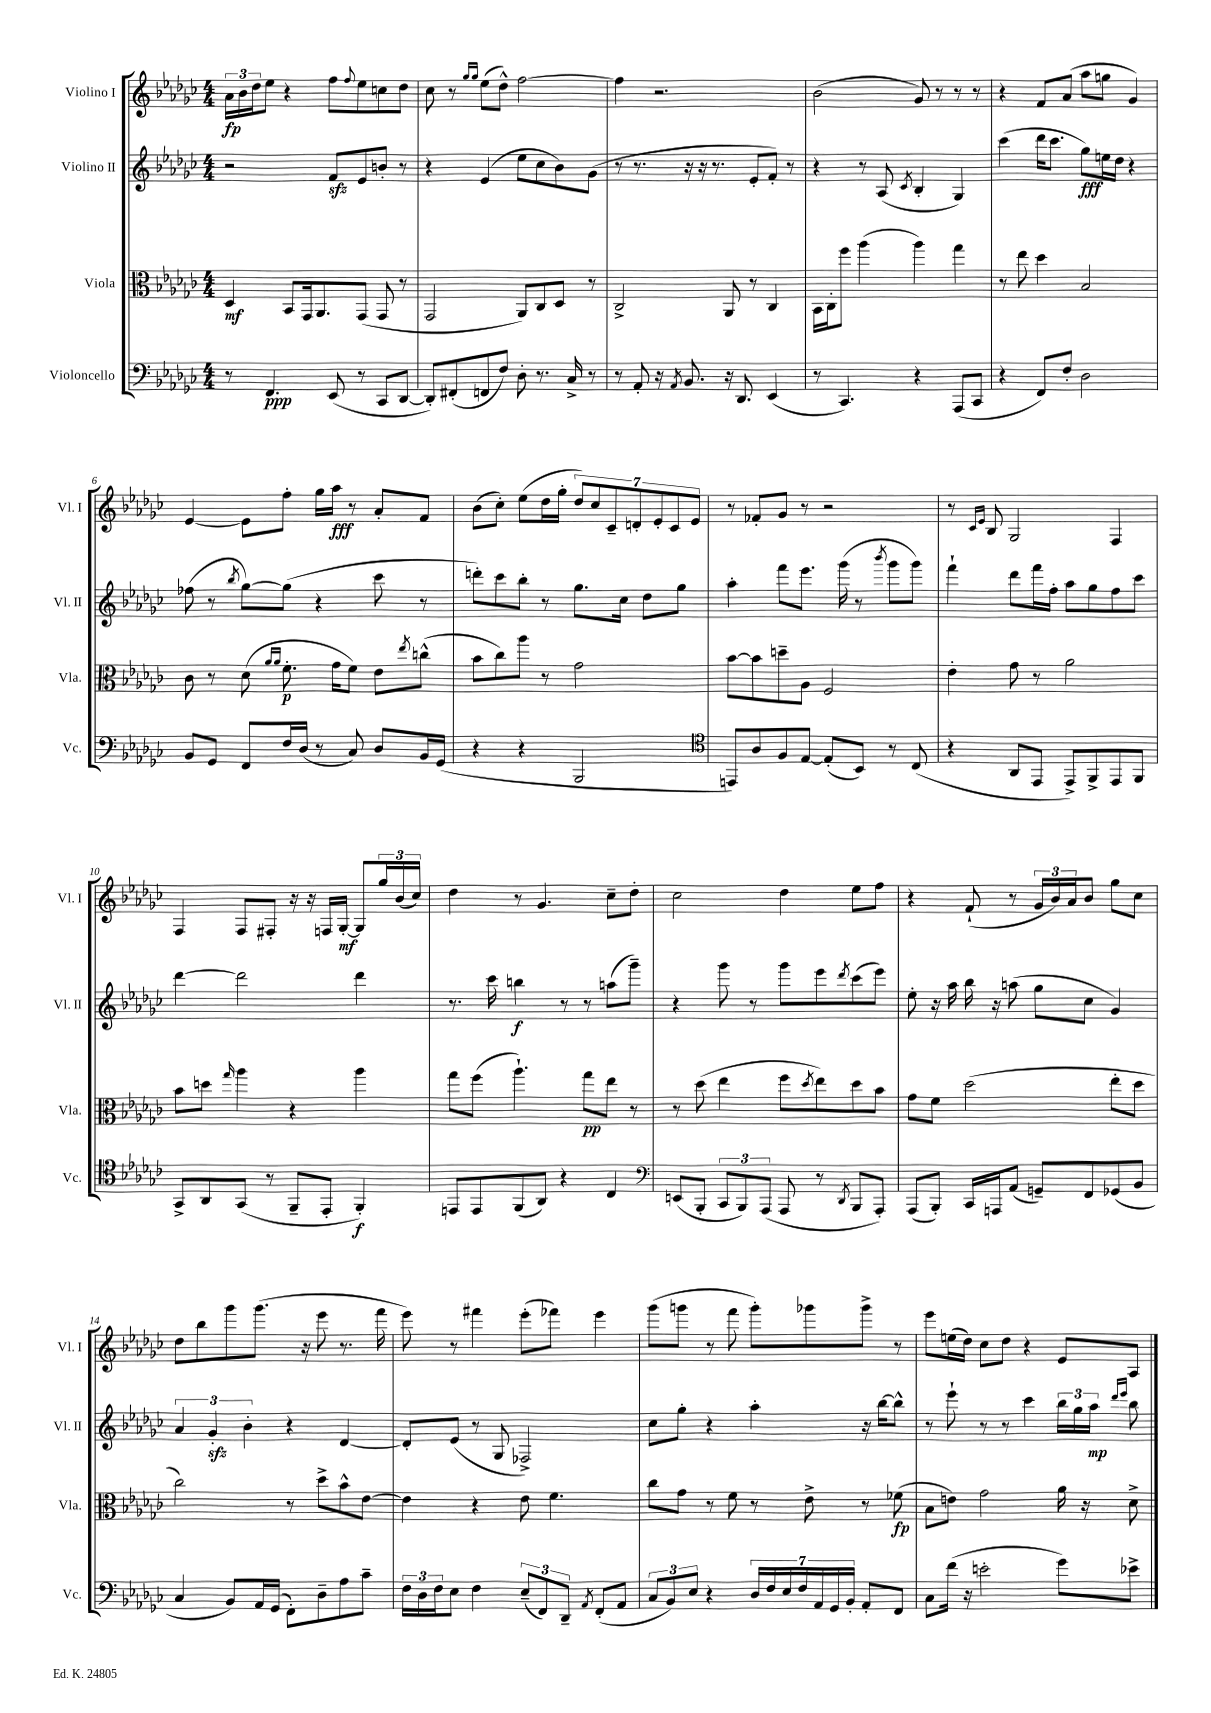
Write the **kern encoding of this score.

**kern	**kern	**kern	**kern
*staff4	*staff3	*staff2	*staff1
*clefF4	*clefC3	*clefG2	*clefG2
*k[b-e-a-d-g-c-]	*k[b-e-a-d-g-c-]	*k[b-e-a-d-g-c-]	*k[b-e-a-d-g-c-]
*M4/4	*M4/4	*M4/4	*M4/4
8r	4D-	2r	24a-
.	.	.	24b-
.	.	.	24dd-
4.FF	.	.	8ee-
.	8BB-	.	4r
.	16GG-	.	.
.	8.AA-	.	.
(8EE-	.	8f	8ff
.	.	.	8qqff
8r	(8GG-	8e-	8ee-
8CC-	8GG-	8b'	8cc
[8DD-	8r	8r	8dd-
=	=	=	=
8DD-'])	2GG-	4r	8cc-
(8FF#'	.	.	8r
.	.	.	16qqgg-
.	.	.	16qqgg-
8FF	.	(4e-	(8ee-
8F)	.	.	8dd-^^)
8D-'	8AA-)	8ee-	[2ff
8.r	8C-	8cc-	.
.	8D-	8b-)	.
16C-^	.	.	.
8r	8r	(8g-	.
=	=	=	=
8r	2C-^	8r	4ff]
8AA-'	.	8.r	.
16r	.	.	2.r
8qAA-	.	.	.
8.BB-	.	16r	.
.	.	16r	.
.	.	8.r	.
16r	8AA-	.	.
8.DD-	.	.	.
.	8r	8e-'	.
(4EE-	4C-	8f')	.
.	.	8r	.
=	=	=	=
8r	16BB-	4r	(2b-
.	16C-'	.	.
4.CC-)	8ff	.	.
.	(4aa-	8r	.
.	.	(8A-	.
.	.	8qc-	.
4r	4aa-)	4B-'	8g-)
.	.	.	8r
(8AAA-	4gg-	4G-)	8r
8CC-	.	.	8r
=	=	=	=
4r	8r	(4ccc-	4r
.	8ee-	.	.
8FF)	4dd-	16ddd-	8f
.	.	8.ccc-	.
8F'	.	.	(8a-
2D-	2B-	8gg-)	8aa-
.	.	16ee	8gg
.	.	16dd-	.
.	.	4r	4g-)
=	=	=	=
8BB-	8c-	(8ff-	[4e-
8GG-	8r	8r	.
.	.	8qbb-	.
8FF	(8d-	[8gg-)	8e-]
.	16qqa-	.	.
.	16qqa-	.	.
16F	8.f'	(8gg-]	8ff'
(16D-	.	.	.
8r	.	4r	16gg-
.	16g-	.	16aa-
8C-)	8f)	.	8r
8D-	8e-	8ccc-	8a-'
.	8qee-	.	.
16BB-	(8cc^^	8r	8f
(16GG-	.	.	.
=	=	=	=
4r	8b-	8ddd')	(8b-
.	8cc-)	8ccc-	8cc-')
4r	8aa-	8bb-'	(8ee-
.	8r	8r	16dd-
.	.	.	16gg-'
2BBB-	2g-	8.gg-	14dd-)
.	.	.	14cc-
.	.	.	14c-~
.	.	16cc-	.
.	.	.	14d'
.	.	8dd-	.
.	.	.	14e-'
.	.	.	14c-
.	.	8gg-	.
.	.	.	14e-
=	=	=	=
*clefC4	*	*	*
8EE)	[8b-	4aa-'	8r
8A-	8b-]	.	8f-'
8F	8dd~	8fff	8g-
[8E-	8A-	8.eee-	8r
(8E-']	2F	.	2r
.	.	(16ggg-	.
8BB-)	.	8r	.
.	.	8qbbb-	.
8r	.	8ggg-	.
(8C-	.	8ggg-)	.
=	=	=	=
4r	4e-'	4fff`	8r
.	.	.	16qqc-
.	.	.	16qqe-
.	.	.	8B-
8AA-	8g-	8ddd-	2G-
8EE-	8r	16fff	.
.	.	16ff'	.
8EE-^)	2a-	8aa-	.
8FF^	.	8gg-	.
8EE-	.	8ff	4F
8FF	.	8ccc-	.
=	=	=	=
8GG-^	8b-	[4ddd-	4F
8AA-	8dd	.	.
.	16qqgg-	.	.
(8GG-	4aa-	2ddd-]	8F
8r	.	.	8F#'
8FF~	4r	.	16r
.	.	.	16r
8EE-'	.	.	16F
.	.	.	[16G-'
4FF')	4aa-	4ddd-	8G-]
.	.	.	24gg-
.	.	.	(24b-
.	.	.	24cc-)
=	=	=	=
8EE	8gg-	8.r	4dd-
8EE	(8ff	.	.
.	.	16ccc-	.
(8FF	4.aa-`)	4bb	8r
8AA-)	.	.	4.g-
4r	.	8r	.
.	8gg-	8r	.
4C-	8ee-	(8aa	8cc-~
.	8r	8ggg-~)	8dd-'
=	=	=	=
*clefF4	*	*	*
(8EE	8r	4r	2cc-
8BBB-'	(8dd-	.	.
12CC-	4ee-	8ggg-	.
12BBB-)	.	.	.
.	.	8r	.
(12AAA-	.	.	.
8AAA-	8ff	8ggg-	4dd-
.	8qdd-	.	.
8r	8ee-)	8eee-	.
8qDD-	.	8qddd-	.
8BBB-	8dd-	(8ccc-	8ee-
8AAA-')	8b-	8eee-)	8ff
=	=	=	=
(8AAA-	8g-	8ee-'	4r
8BBB-')	8f	16r	.
.	.	16aa-	.
16CC-	(2dd-	16bb-	(8f`
16AAA	.	16r	.
(8AA-	.	(8aa	8r
8GG~)	.	8gg-	24g-
.	.	.	24b-)
.	.	.	24a-
8FF	.	8cc-	8b-
(8GG-	8ee-'	4g-)	8gg-
8BB-	8dd-	.	8cc-
=	=	=	=
4C-	2cc-)	6a-	8dd-
.	.	.	8bb-
.	.	6g-'	.
8BB-)	.	.	8ggg-
.	.	6b-'	.
16AA-	.	.	(8.ggg-
(16GG-	.	.	.
8FF')	8r	4r	.
.	.	.	16r
8D-~	8dd-^	.	8eee-
8A-	8b-^^	[4d-	8.r
8c-~	[8e-	.	.
.	.	.	16fff
=	=	=	=
24F	4e-]	8d-']	8eee-)
24D-	.	.	.
24F	.	.	.
8E-	.	(8e-	8r
4F	4r	8r	4fff#
.	.	8G-	.
(12E-~	8e-	2F-^)	(8eee-'
12FF)	.	.	.
.	4.f	.	8fff-)
12DD-~	.	.	.
8qAA-	.	.	.
(8FF'	.	.	4eee-
8AA-	.	.	.
=	=	=	=
12C-	8cc-	8cc-	(8ggg-
12BB-)	.	.	.
.	8g-	8gg-'	8ggg
12E-	.	.	.
4r	8r	4r	8r
.	8f	.	8fff
28D-	8r	4aa-'	8ggg')
28F	.	.	.
28E-	.	.	.
28F	.	.	.
.	8e-^	.	8ggg-
28AA-	.	.	.
28GG-	.	.	.
28BB-'	.	.	.
8AA-'	8r	16r	8ggg-^
.	.	[16bb-	.
8FF	(8f-	8bb-^^]	8r
=	=	=	=
8C-	8B-	8r	8eee-
(16f	8e)	8eee-`	(16ee
16r	.	.	16dd-)
2e'	2g-	8r	8cc-
.	.	8r	8dd-
.	.	4ccc-	4r
8g-)	16a-	24bb-	8e-
.	.	24gg-	.
.	16r	.	.
.	.	24aa-	.
.	.	16qqddd-	.
.	.	16qqeee-	.
8e-^	8d-^	8bb-	8A-
==	==	==	==
*-	*-	*-	*-
